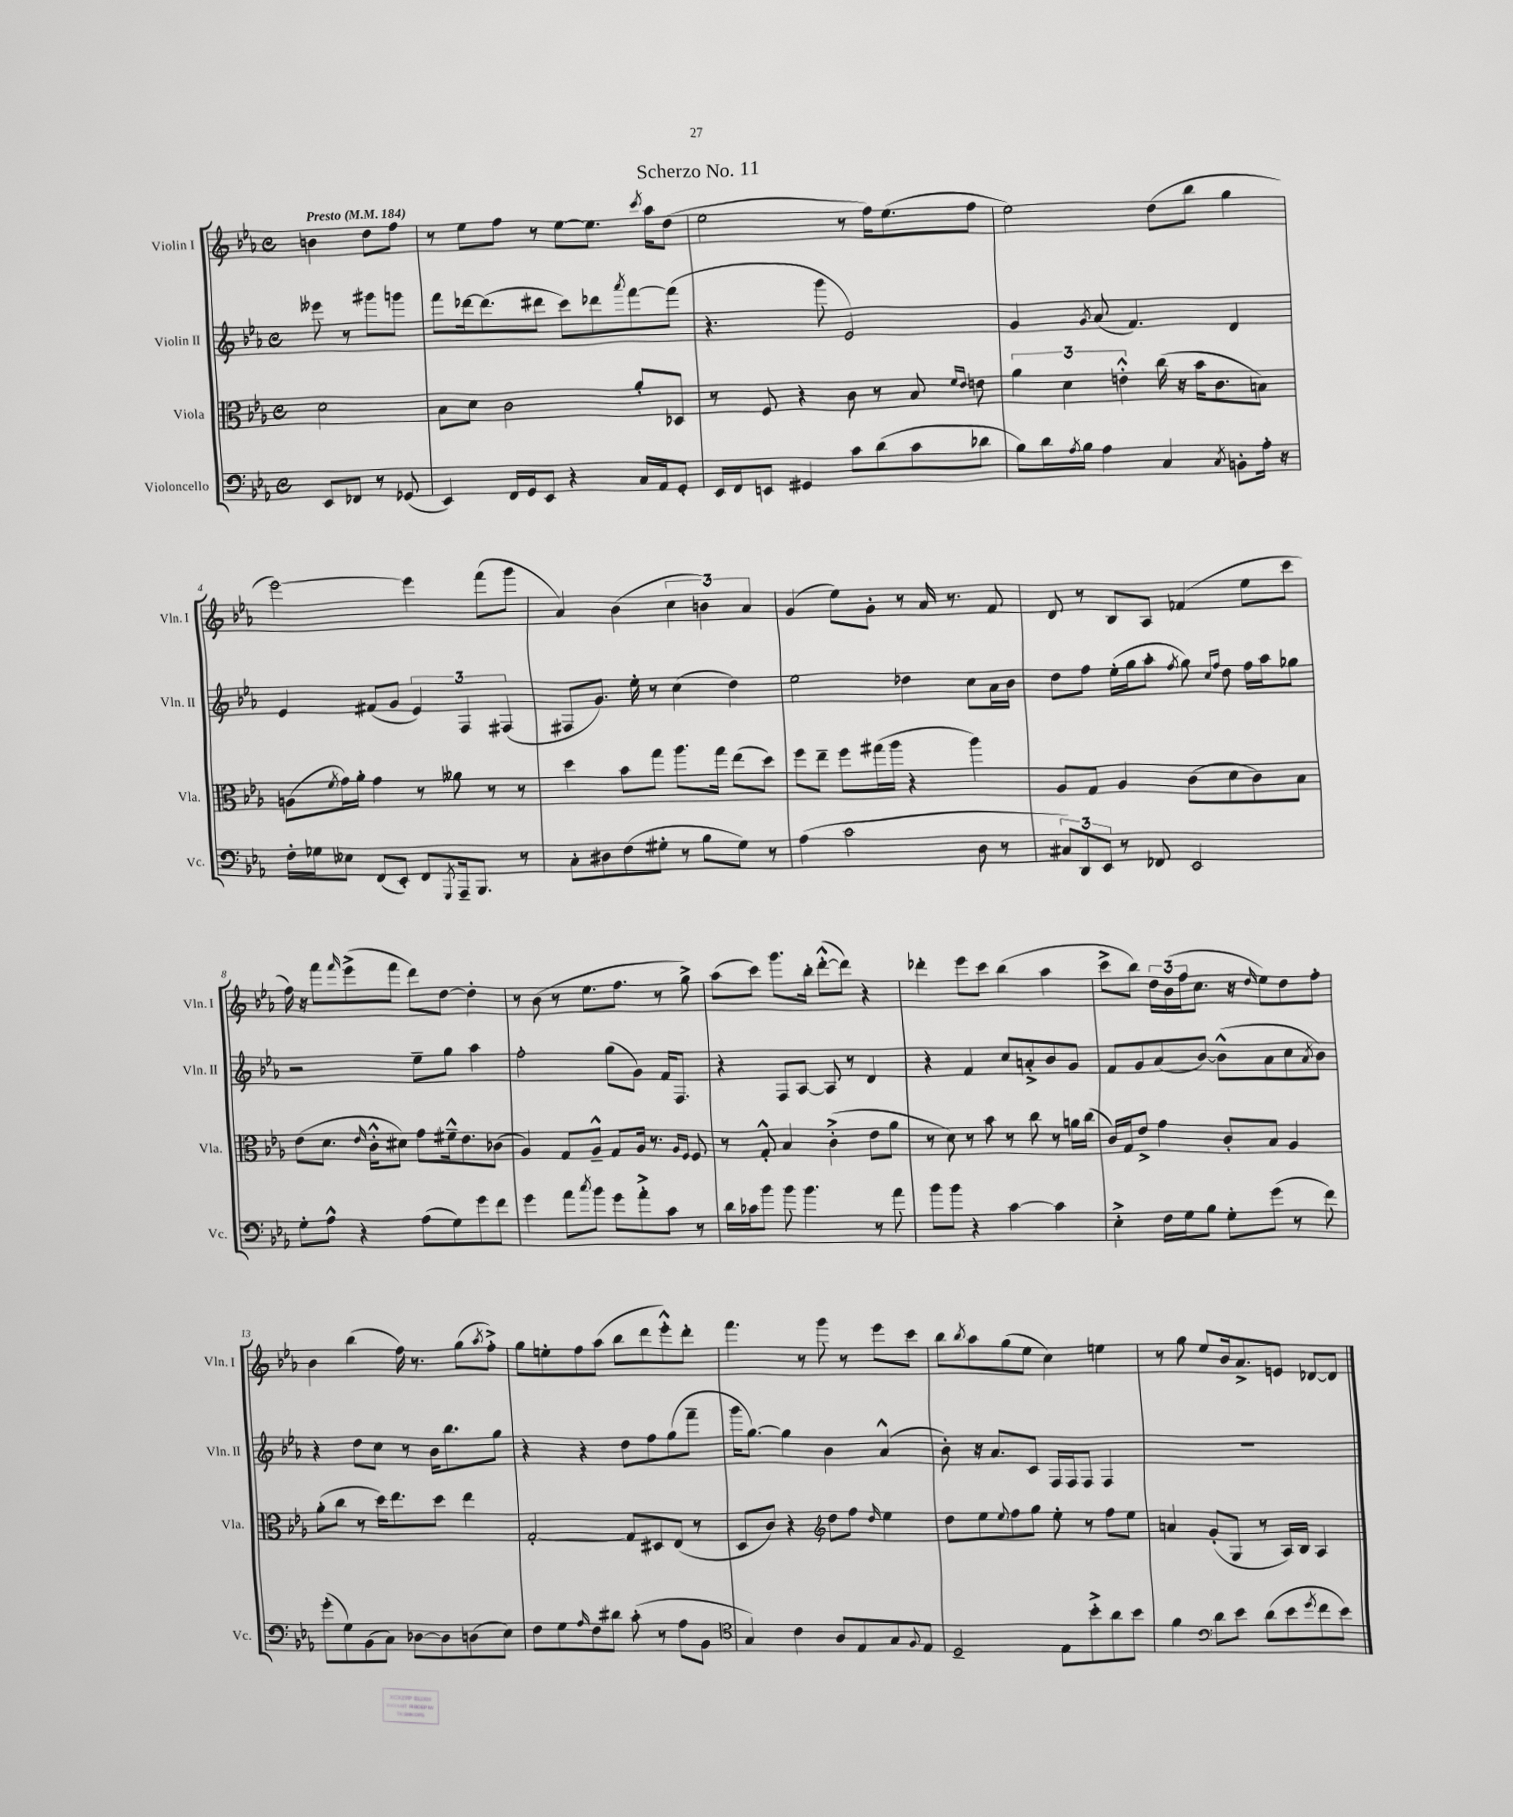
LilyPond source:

\header { title = "Scherzo No. 11" }
<<
\new StaffGroup <<
\new Staff = "s0" \with { instrumentName = "Violin I" shortInstrumentName = "Vln. I" } {
    \clef treble \key ees \major \defaultTimeSignature \time 4/4 \partial 2 \tempo "Presto" 4 = 184
    b'4 d''8 f''8 |
    r8 ees''8 f''8 r8 ees''8~ ees''8. \acciaccatura { c'''8 } aes''16 d''8( |
    ees''2 r8 f''16) ees''8.( f''8 |
    ees''2) d''8( bes''8 g''4 |
    ees'''2~) ees'''4 f'''8( g'''8 |
    aes'4) bes'4( \tuplet 3/2 { c''4 b'4) aes'4 } |
    g'4( ees''8) g'8-. r8 aes'16 r8. f'8 |
    d'8 r8 bes8 aes8 fes'4( ees''8 c'''8 |
    f''16) r16 f'''8 \grace { f'''16 } ees'''8->( f'''8 d'''8) d''8~ d''4-. |
    r8 bes'8( r8 ees''8. f''8. r8 g''8->) |
    aes''8( c'''8) g'''8. bes''16-. d'''8~-.-^( d'''8) r4 |
    des'''4-. ees'''8 c'''8 bes''4( aes''4 |
    c'''8-> bes''8) \tuplet 3/2 { d''16 bes'16( f''16 } c''8. r16 \grace { d''16 } ees''8) d''8 f''8-. |
    bes'4 bes''4( f''16) r8. g''8( \acciaccatura { aes''8 } f''8-.->) |
    g''8 e''8-. f''8 aes''8( bes''8 d'''8 ees'''8-.-^) d'''8-. |
    f'''4. r8 g'''8 r8 ees'''8 c'''8 |
    bes''8 \acciaccatura { bes''8 } aes''8 g''8( ees''8 c''4) e''4 |
    r8 g''8 ees''8 bes'16 aes'8.-> e'8 des'8~ des'8 \bar "|." |
}
\new Staff = "s1" \with { instrumentName = "Violin II" shortInstrumentName = "Vln. II" } {
    \clef treble \key ees \major \defaultTimeSignature \time 4/4 \partial 2
    eeses'''8 r8 gis'''8 g'''8 |
    f'''8 des'''16~ des'''8.( dis'''8 c'''8) des'''8 \acciaccatura { aes'''8 } f'''8~ f'''8( |
    r4. g'''8 ees'2) |
    g'4 \acciaccatura { g'8 } aes'8( f'4.) d'4 |
    ees'4 fis'8( g'8 \tuplet 3/2 { ees'4) f4 fis4( } |
    fis8 g'8.) ees''16-. r8 c''4( d''4) |
    ees''2 des''4 c''8 aes'16 bes'16 |
    d''8 f''8 ees''16-.( g''16 aes''8-. \acciaccatura { f''8 } g''8) \grace { c''16 f''16 } d''8 f''16 aes''16 ges''8 |
    r2 ees''8-- g''8 aes''4 |
    f''2-. g''8( g'8) f'16 f8. |
    r4 f8 aes8~ aes8 r8 d'4 |
    r4 f'4 c''8 a'8-.-> bes'8 g'8 |
    f'8 g'8 aes'8( bes'8~) bes'8-^( aes'8 c''8 \acciaccatura { aes'8 } bes'8) |
    r4 d''8 c''8 r8 bes'16 bes''8. g''8 |
    r4 r4 d''8 f''8 g''8( f'''8-- |
    g'''16 g''8.~) g''4 bes'4 aes'4-^( |
    bes'8-.) r16 aes'8. c'8 f16 f16 f8 f4 |
    R1 \bar "|." |
}
\new Staff = "s2" \with { instrumentName = "Viola" shortInstrumentName = "Vla." } {
    \clef alto \key ees \major \defaultTimeSignature \time 4/4 \partial 2
    d'2 |
    bes8 d'8 c'2 aes'8-. des8 |
    r8 f8 r4 c'8 r8 bes8 \grace { f'16 ees'16 } e'8 |
    \tuplet 3/2 { aes'4 d'4 e'4-.-^ } c''16( r16 bes'16 c'8. b8) |
    a8( \acciaccatura { f'8 } g'16) aes'16-. g'4 r8 aeses'8 r8 r8 |
    d''4 bes'8 g''8 aes''8. g''16 ees''8( d''8) |
    f''8 ees''8-- f''8 gis''16( aes''16 r4 aes''4) |
    aes8 g8 aes4 c'8( d'8 c'8) bes8 |
    ees'8( d'8. \grace { ees'16 } c'16-.-^ dis'8) g'8 fis'16---^ ees'8. ces'8( |
    aes4) g8 aes8---^ g8 aes16 r8. \grace { aes16 f16 } f8 |
    r8 g8-.-^ bes4 c'4-.->( ees'8 aes'8 |
    r8 d'8) r8 bes'8 r8 c''8 r8 a'16 c''16( |
    c'16) g16 ees'8-> g'4 c'8-. bes8 aes4 |
    aes'8-.( c''8 r8 d''16) ees''8. d''8 ees''4 |
    g2~-. g8 dis8 ees8( r8 |
    d8 c'8) r4 \clef treble d''8 f''8 \grace { d''16 } ees''4 |
    d''8 ees''8 \appoggiatura { ees''8 } f''8 g''8 ees''8-. r8 f''8 ees''8 |
    a'4 g'8-.( g8 r8 aes16) bes16 aes4 \bar "|." |
}
\new Staff = "s3" \with { instrumentName = "Violoncello" shortInstrumentName = "Vc." } {
    \clef bass \key ees \major \defaultTimeSignature \time 4/4 \partial 2
    ees,8 fes,8 r8 ges,8( |
    ees,4) f,16 g,16 ees,8 r4 c16 aes,16 g,8-. |
    ees,16 f,16 e,8 gis,4 c'8 d'8( c'8 des'8 |
    bes8) d'16 \acciaccatura { aes8 } bes16 aes4 c4 \acciaccatura { c8 } b,8-. aes16-. r16 |
    f16-. ges16 eeses8 f,8( ees,8-.) f,8 \acciaccatura { g,,8 } aes,,16-- bes,,8. r8 |
    c8-. dis8 f8( gis8-. r8 bes8 gis8) r8 |
    aes4( c'2 d8 r8 |
    \tuplet 3/2 { cis8) d,8 ees,8 } r8 fes,8 ees,2 |
    g8-. aes8-^ r4 aes8( g8) g'8 f'8 |
    g'4 aes'8 \acciaccatura { c''8 } bes'8 g'8 aes'8-.-> c'8 r8 |
    d'16 ces'16 bes'8 bes'8 bes'4. r8 aes'8 |
    bes'8 bes'8 r4 c'4~ c'4 |
    ees4-.-> f16 g16 bes8 g8-. g'8( r8 f'8) |
    g'8-.( g8) bes,8( c8) des8~ des8 d8( ees8) |
    f8 g8 \grace { aes16 } f8 dis'8 c'8-.( r8 aes8 bes,8 |
    \clef tenor g4) c'4 aes8 ees8 g8 \appoggiatura { f8 } ees8 |
    d2-- ees8 bes'8-.-> aes'8 bes'8 |
    f'4 \clef bass d'8 ees'8 d'8( ees'8 \acciaccatura { g'8 } f'8 ees'8) \bar "|." |
}
>>
>>
